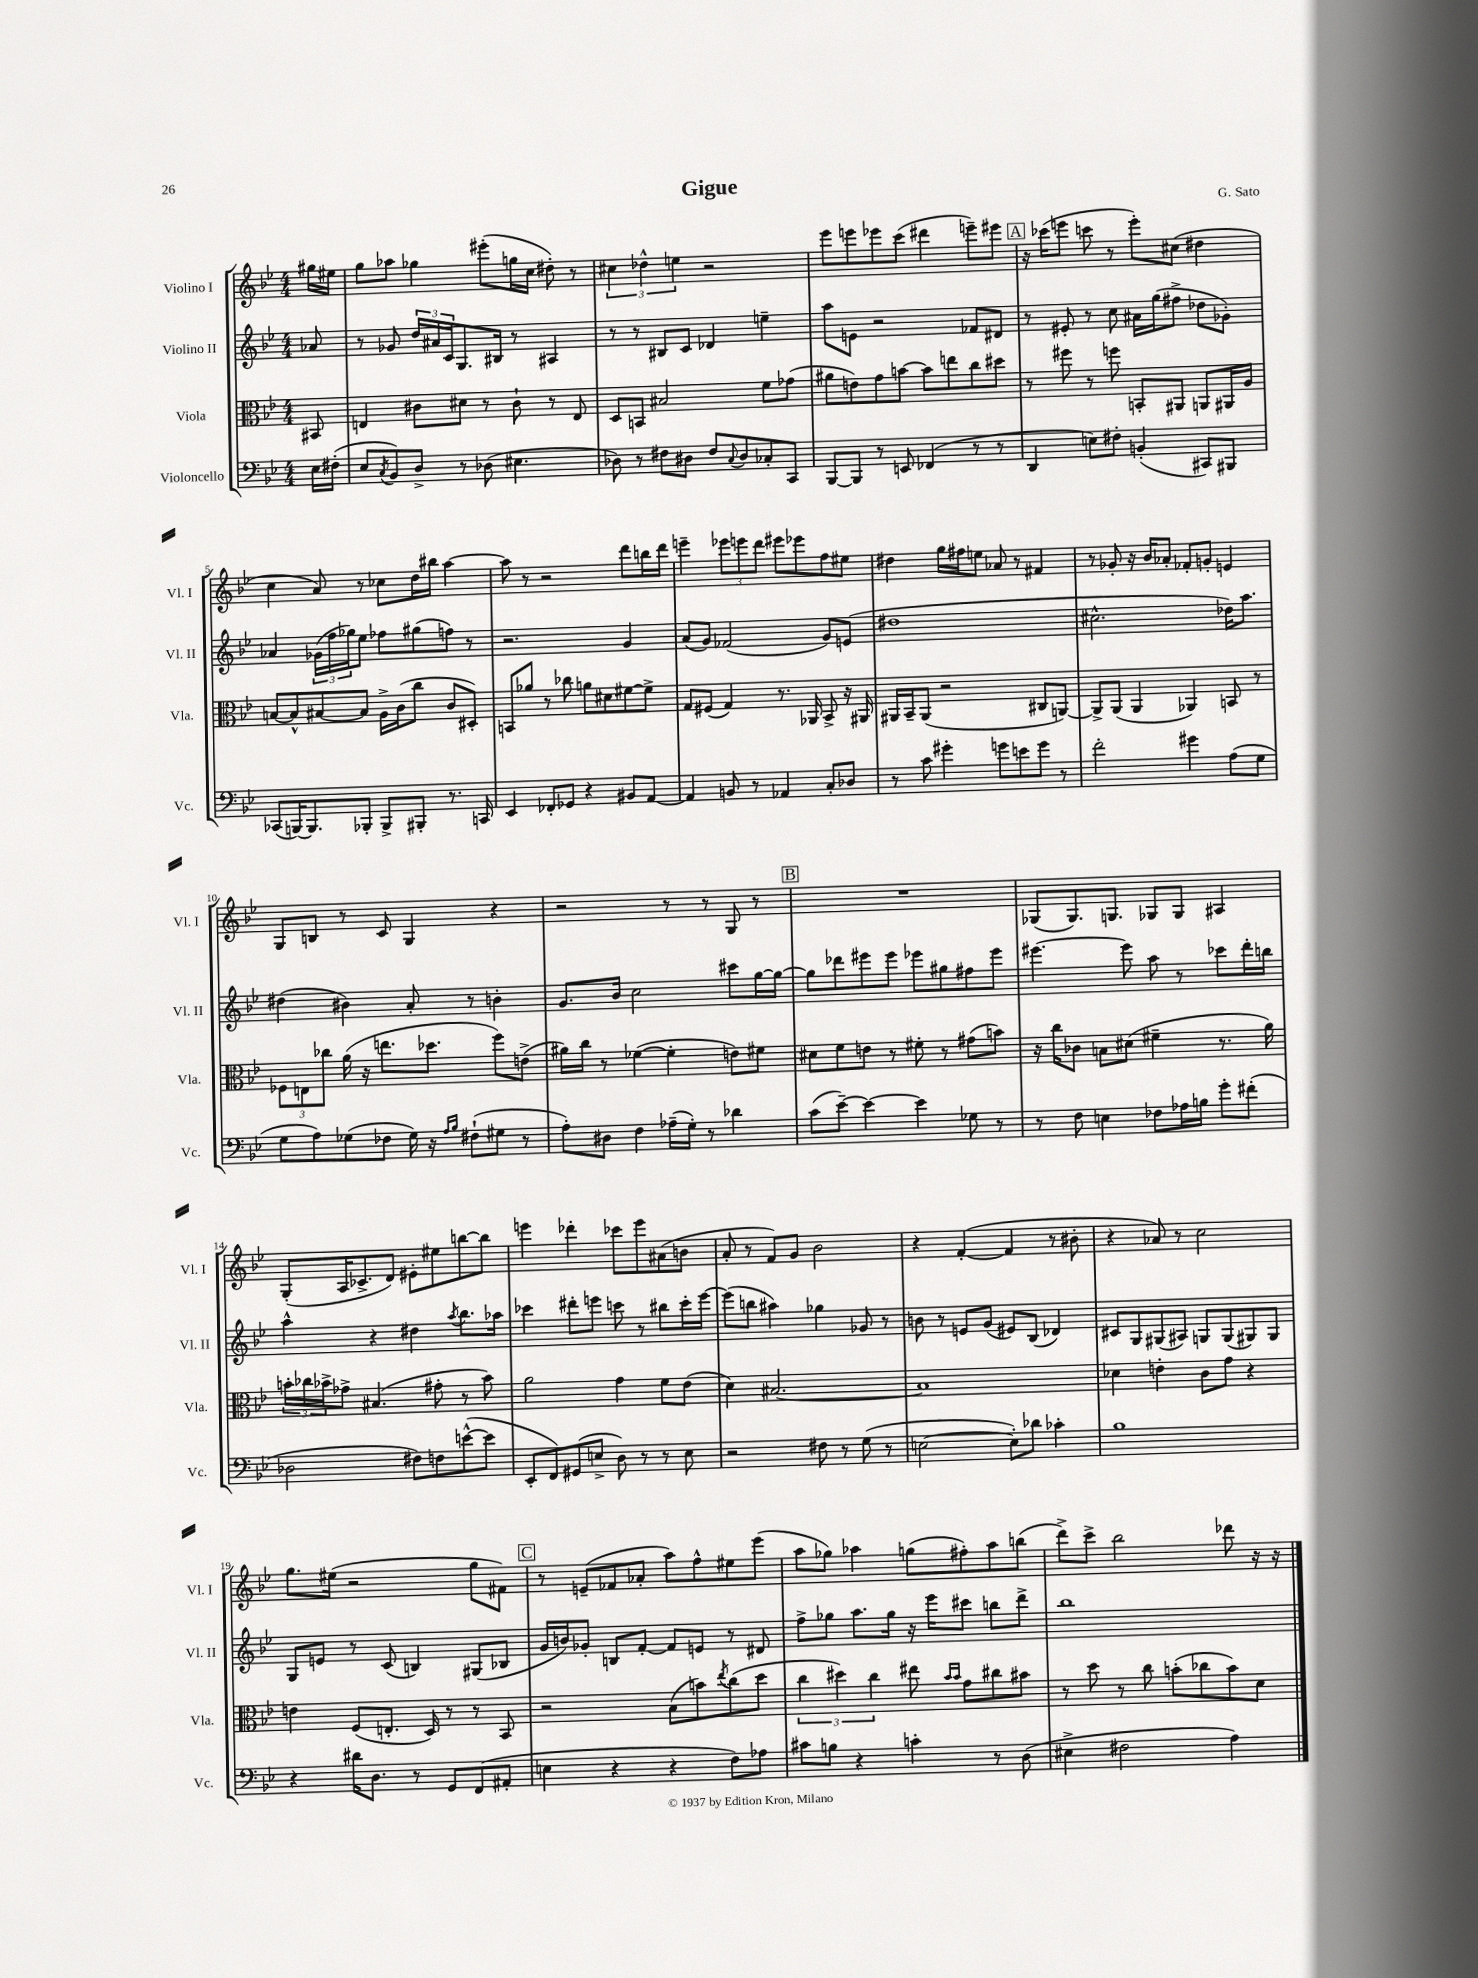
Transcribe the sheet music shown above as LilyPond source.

\header { title = "Gigue" composer = "G. Sato" }
<<
\new StaffGroup <<
\new Staff = "s0" \with { instrumentName = "Violino I" shortInstrumentName = "Vl. I" } {
    \clef treble \key bes \major \numericTimeSignature \time 4/4 \partial 8
    gis''16 eis''16 |
    g''8 aes''8 ges''4 eis'''8-.( g''16 c''16 dis''8-.) r8 |
    \tuplet 3/2 { cis''4 des''4-^ e''4 } r2 |
    ees'''8 e'''8 ees'''8 c'''8( dis'''4 e'''8--) eis'''8 |
    \mark \markup { \box "A" } r16 ces'''16( e'''8 c'''8 r8 e'''8-.) cis''8( dis''4 |
    c''4 a'8) r8 ces''8 d''16 bis''16 a''4~ |
    a''8 r8 r2 d'''8 b''16 d'''16 |
    e'''4-- \tuplet 3/2 { ees'''8 e'''8 d'''8 } eis'''8 ees'''8 f''8 eis''8 |
    dis''4 g''16 fis''16 e''8 aes'8 r8 fis'4 |
    r8 ges'8-. r16 bes'16 aes'8-. fes'8-. g'8-. e'4 |
    g8 b8 r8 c'8 g4 r4 |
    r2 r8 r8 g8 r8 |
    \mark \markup { \box "B" } R1 |
    ges8( ges8.) g8. ges8 ges8 ais4 |
    g8-.( a16 ces'8.-> d'8) eis'8-. eis''8 b''8~ b''8 |
    e'''4 des'''4-. ces'''8 e'''8 ais'8( b'8 |
    a'8-. r8 f'8) g'8 bes'2 |
    r4 f'4~-.( f'4 r8 bis'8-. |
    r4 aes'8) r8 c''2 |
    g''8. eis''16( r2 g''8 fis'8) |
    \mark \markup { \box "C" } r8 e'8--( fes'8 aes'8-. a''8) f''8-^ eis''8 ees'''8( |
    a''8 ges''8) aes''4 g''8( fis''8-.) aes''8 b''8( |
    d'''8->) c'''8-> bes''2 des'''8 r16 r16 \bar "|." |
}
\new Staff = "s1" \with { instrumentName = "Violino II" shortInstrumentName = "Vl. II" } {
    \clef treble \key bes \major \numericTimeSignature \time 4/4 \partial 8
    aes'8 |
    r8 ges'8 \tuplet 3/2 { d''16 ais'16 c'16 } g8. bis16 r8 ais4 |
    r8 r8 bis8 c'8 des'4 e''4-- |
    a''8 e'8 r2 fes'8 dis'8 |
    \mark \markup { \box "A" } r8 eis'8-. r8 c''8 ais'16 g''16( fis''8-> des''8 ges'8-.) |
    aes'4 \tuplet 3/2 { ges'16( f''16 ges''16) } ees''8 fes''8 gis''8( f''8) r8 |
    r2. g'4 |
    a'8( g'8) fes'2( g'8) e'8( |
    dis''1 |
    cis''2.-^ des''16) a''8. |
    dis''4( bis'4) a'8-. r8 b'4-. |
    g'8. bes'16 c''2 cis'''8 g''16~ g''16~ |
    \mark \markup { \box "B" } g''8 des'''8 eis'''8 eis'''8 ees'''8 gis''8 fis''8 ees'''8 |
    eis'''4.~ eis'''8 a''8 r8 ces'''8 d'''16-. b''16 |
    a''4-^ r4 dis''4 \acciaccatura { a''8 } bes''8. aes''16 |
    ces'''4 dis'''8-. e'''8 c'''8 r8 bis''8 c'''16-. e'''16~ |
    e'''8( b''8 ais''4) ges''4 ges'8 r8 |
    b'8 r8 e'8 g'8( eis'8) bes8( des'4) |
    cis'8 g8 gis8( ais8) g8 g8( gis8) gis8 |
    g8 e'8 r8 c'8( b4) gis8( bes8 |
    \mark \markup { \box "C" } g'16 b'16) ges'8-. b8 f'8~-. f'8 e'8 r8 dis'8 |
    f''8-> ges''8 a''8. ges''16 r16 ees'''16 cis'''8 b''8 d'''8-> |
    bes''1 \bar "|." |
}
\new Staff = "s2" \with { instrumentName = "Viola" shortInstrumentName = "Vla." } {
    \clef alto \key bes \major \numericTimeSignature \time 4/4 \partial 8
    bis,8 |
    e4 cis'8 dis'8 r8 cis'8-! r8 e8 |
    d8 b,8 bis2 f'8 ges'8( |
    ais'8 e'8) g'8 b'8~ b'8 e''8 c''8 dis''8 |
    \mark \markup { \box "A" } r8 fis''8 r8 f''8 b,8-. ais,8 a,8 ais,16 a16 |
    b8~ b8-^ bis8~ bis8 a16-> c'16( c''8 c'8 dis8-.) |
    b,8 aes'8 r8 ces''8 a'8 dis'8 fis'8~ fis'8-> |
    g8 fis8( g4) r8. aes,16 bes,8-> r16 ais,16 |
    ais,16 bes,16-- ais,8( r2 cis8 a,8~) |
    a,8-> a,8( a,4 aes,4) b,8 r8 |
    \tuplet 3/2 { fes8 e8 ces''8 } a'16( r16 e''8. des''8. f''8) e'8->( |
    ais'16) c''16 r8 fes'4~( fes'4-. e'8) fis'8 |
    \mark \markup { \box "B" } dis'8 f'8 e'8 r8 fis'8-. r8 gis'8( b'8) |
    r16 c''16 ces'8 b8 dis'8( fis'4-- r8. a'16) |
    \tuplet 3/2 { b'16-. ces''16 bes'16-> } ges'8-> bis4.( gis'8-. r8 bes'8) |
    a'2 g'4 f'8 ees'8( |
    d'4) bis2.~ |
    bis1 |
    des'4 e'4-. c'8 g'8 r4 |
    e'4 f8( e8.-. d16) r8 r8 bes,8 |
    \mark \markup { \box "C" } r2 bes8( b'8) \acciaccatura { ees''8 } c''8( d''8 |
    \tuplet 3/2 { c''4 dis''4) c''4 } eis''8 \grace { bes'16 bes'16 } g'8 cis''8 bis'8 |
    r8 d''8 r8 c''8 b'8-.( ces''8 b'8) d'8 \bar "|." |
}
\new Staff = "s3" \with { instrumentName = "Violoncello" shortInstrumentName = "Vc." } {
    \clef bass \key bes \major \numericTimeSignature \time 4/4 \partial 8
    ees16 fis16-.( |
    ees8 \acciaccatura { c8 } bes,8) d8-> r8 des8( eis4. |
    des8) r8 fis8 dis8 fis8 \appoggiatura { c8 } dis8 ces8-. c,8 |
    bes,,8~ bes,,8 r8 e,8 fes,4( r8 r8 |
    \mark \markup { \box "A" } d,4 e8) fis8-. b,4-.( cis,8) bis,,8 |
    ces,8( b,,16~) b,,8. bes,,8-. bes,,8-> bis,,8-. r8. c,16 |
    ees,4 fes,8-. ges,8 r4 bis,8 a,8~ |
    a,4 b,8 r8 aes,4 c8-. des8 |
    r8 c'8 gis'4-. g'8 e'8 g'8 r8 |
    f'2-. gis'4 a8( g8 |
    g8 a8) ges8( fes8 ges16) r16 \grace { a16 bes16 } fis8-!( gis8 r8 |
    a8-.) dis8 f4 aes16--( g16-.) r8 des'4 |
    \mark \markup { \box "B" } c'8( ees'8~--) ees'4~ ees'4 ges8 r8 |
    r8 f8 e4 fes8 aes16 b16 g'8-. fis'8-.( |
    des2 fis8) f8 e'8~-^( e'8 |
    ees,8-. f,8) gis,8( e8-> d8) r8 r8 e8 |
    r2 fis8 r8 g8( r8 |
    e2~ e8-.) des'8 ces'4-. |
    bes1 |
    r4 dis'16 d8. r8 g,8 f,8( ais,8-. |
    \mark \markup { \box "C" } e4 r4 r4 f8) aes8 |
    cis'8 b8 r4 c'4-. r8 d8( |
    eis4-> fis2 a4) \bar "|." |
}
>>
>>
